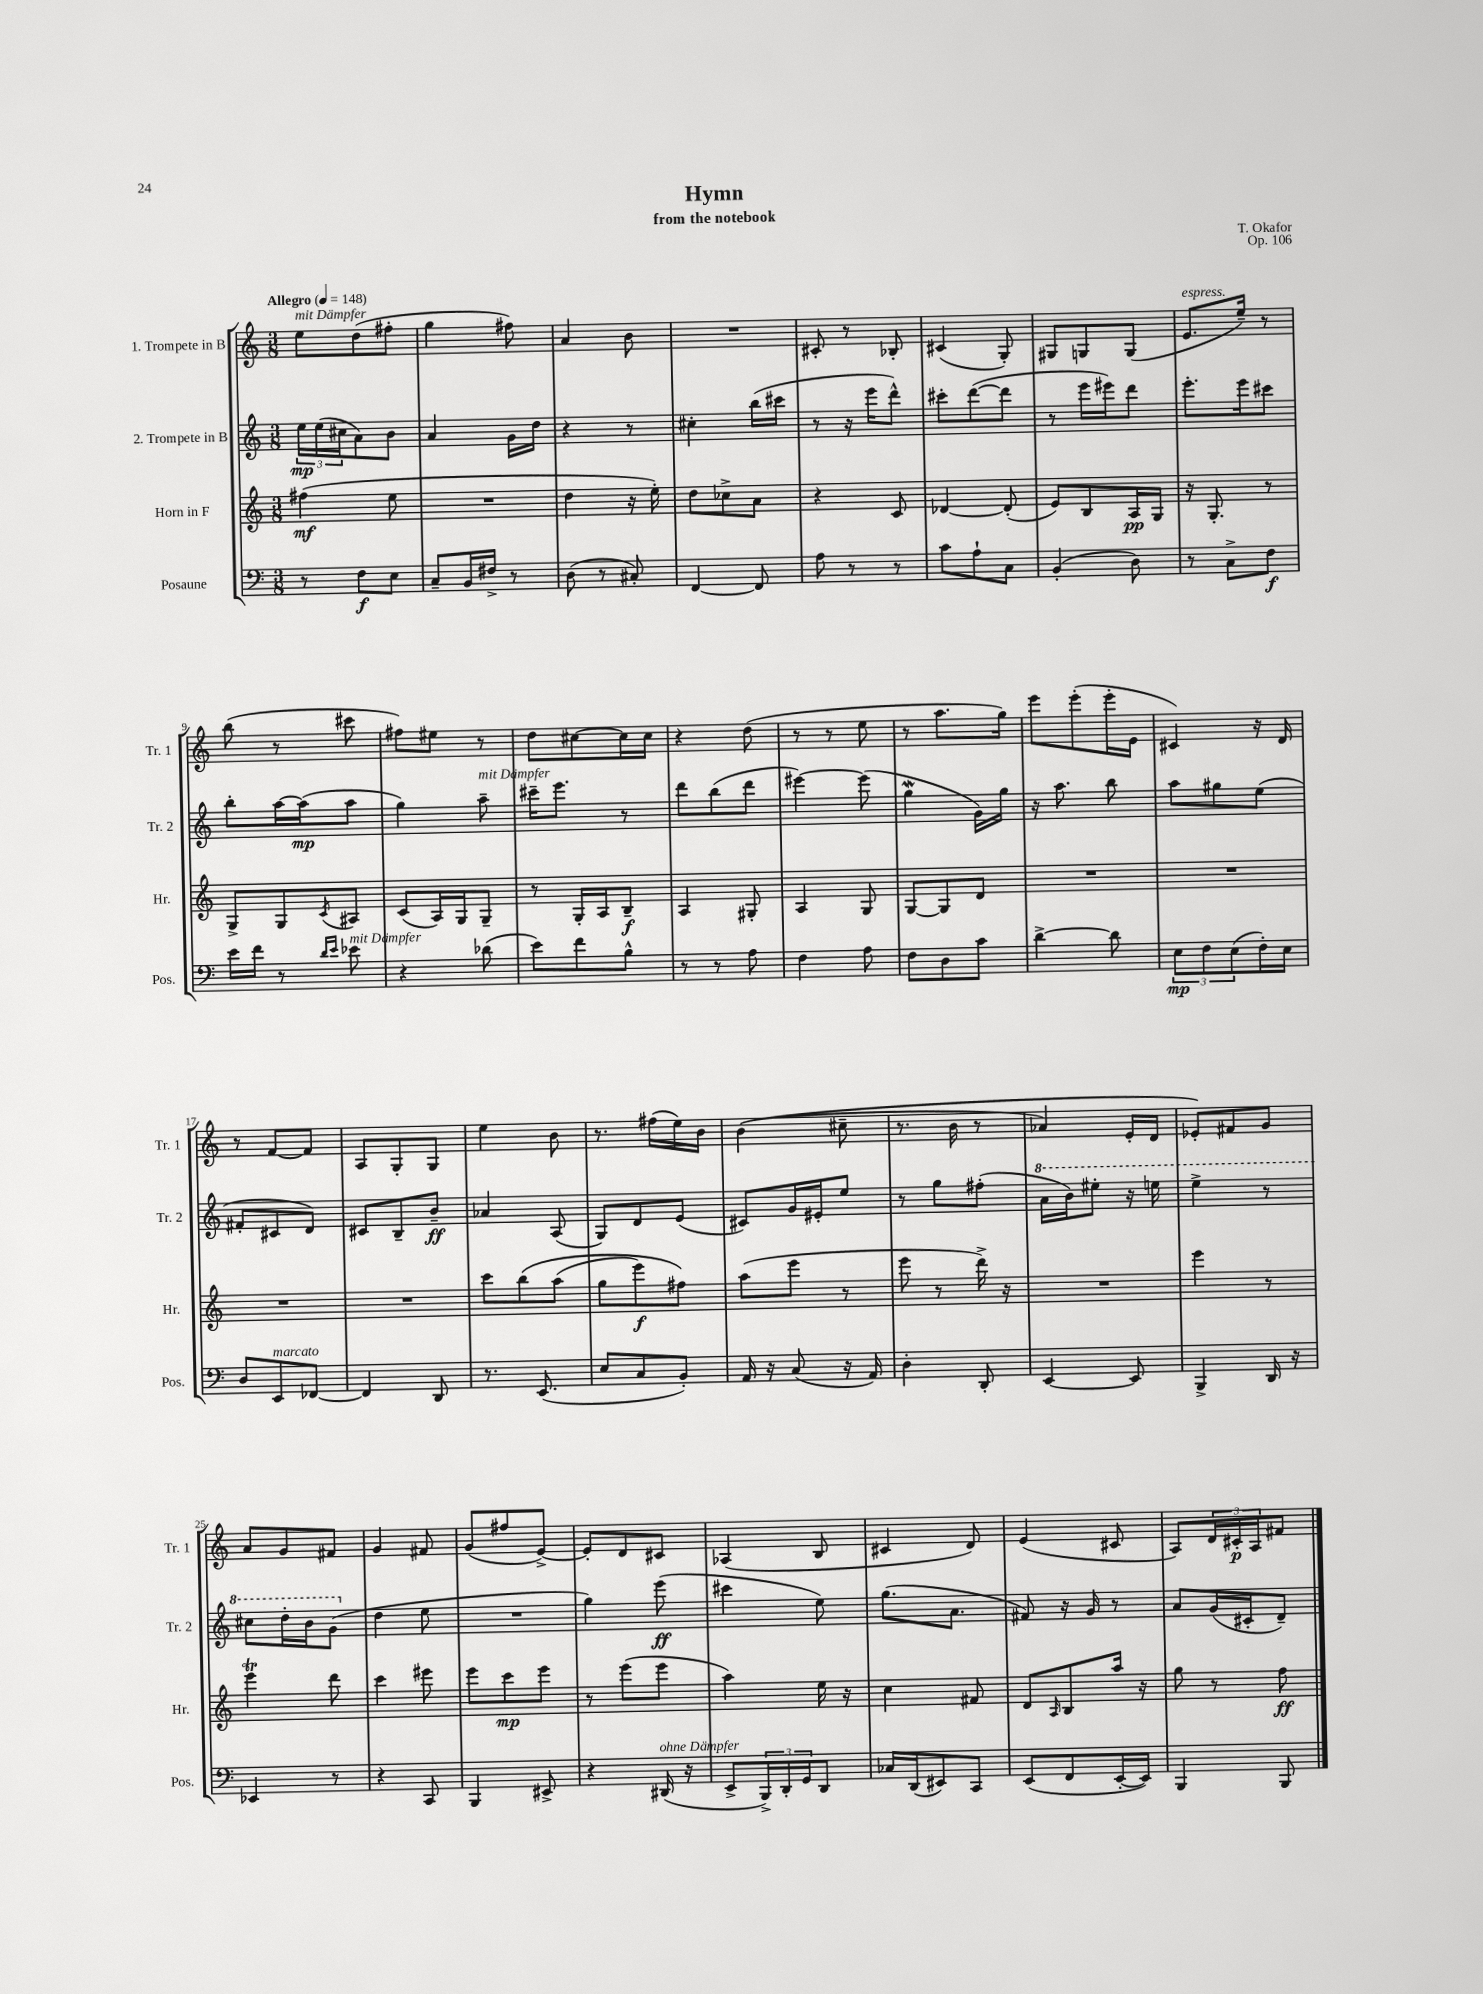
\header { title = "Hymn" composer = "T. Okafor" subtitle = "from the notebook" opus = "Op. 106" }
<<
\new StaffGroup <<
\new Staff = "s0" \with { instrumentName = "1. Trompete in B" shortInstrumentName = "Tr. 1" } {
    \clef treble \key c \major \numericTimeSignature \time 3/8 \tempo "Allegro" 4 = 148
    e''8^\markup { \italic "mit Dämpfer" } d''8( fis''8-. |
    g''4 fis''8) |
    a'4 b'8 |
    R4. |
    cis'8-. r8 bes8-. |
    cis'4( g8-.) |
    gis8 g8 g8( |
    e'8.^\markup { \italic "espress." } e''16--) r8 |
    b''8( r8 cis'''8 |
    fis''8) eis''8 r8 |
    d''8 cis''8~ cis''16 cis''16 |
    r4 d''8( |
    r8 r8 e''8 |
    r8 a''8. g''16) |
    e'''8 e'''8-.( e'''16-. e'16 |
    cis'4) r16 d'16 |
    r8 f'8~ f'8 |
    a8 g8-. g8 |
    e''4 b'8 |
    r8. fis''16( e''16) b'16 |
    b'4(\( cis''8-- |
    r8. b'16 r8 |
    aes'4) e'16-. d'16 |
    ees'8-.\) fis'8 g'8 |
    a'8 g'8 fis'8 |
    g'4 fis'8 |
    g'8( fis''8 e'8~->) |
    e'8-. d'8 cis'8 |
    aes4( b8 |
    cis'4 d'8) |
    e'4( cis'8 |
    a8) \tuplet 3/2 { d'16 cis'16-.\p a16 } fis'8 \bar "|." |
}
\new Staff = "s1" \with { instrumentName = "2. Trompete in B" shortInstrumentName = "Tr. 2" } {
    \clef treble \key c \major \numericTimeSignature \time 3/8
    \tuplet 3/2 { e''16\mp e''16( cis''16 } a'8) b'8 |
    a'4 g'16 d''16 |
    r4 r8 |
    cis''4-. b''16( cis'''16 |
    r8 r16 e'''16 d'''8-^) |
    cis'''8-. d'''8~( d'''8 |
    r8 e'''16 eis'''16) d'''8 |
    e'''8.-. e'''16 cis'''8 |
    b''8-. a''16~ a''16\mp( a''8 |
    g''4) a''8--^\markup { \italic "mit Dämpfer" } |
    cis'''16-- e'''8. r8 |
    d'''8 b''8( d'''8 |
    eis'''4~) eis'''8( |
    g''4\mordent g'16) g''16 |
    r16 a''8. b''8 |
    a''8 gis''8 e''8( |
    fis'8-. cis'8 d'8) |
    cis'8 b8-- b'8--\ff |
    aes'4 a8( |
    g8) d'8 e'8( |
    cis'8) g'16 eis'16-. e''8 |
    r8 g''8 fis''8-.( |
    \ottava #1 a''16 b''16) eis'''8-. r16 e'''16 |
    e'''4-> r8 |
    cis'''8 d'''16-. b''16 g''8( \ottava #0 |
    d''4 e''8 |
    R4. |
    g''4) e'''8\ff( |
    cis'''4 e''8) |
    g''8.( a'8. |
    fis'8) r16 g'16 r8 |
    a'8 g'16( cis'16-. d'8--) \bar "|." |
}
\new Staff = "s2" \with { instrumentName = "Horn in F" shortInstrumentName = "Hr." } {
    \clef treble \key c \major \numericTimeSignature \time 3/8
    fis''4\mf( e''8 |
    R4. |
    d''4 r16 e''16-.) |
    d''8 ces''8-> a'8 |
    r4 c'8 |
    des'4~ des'8-.( |
    e'8) b8 a16\pp g16 |
    r16 g8.-. r8 |
    g8-> g8 \acciaccatura { c'8 } ais8 |
    c'8( a16) g16 g8-- |
    r8 g16-. a16 b8--\f |
    a4 gis8-. |
    a4 g8 |
    g8~ g8 d'8 |
    R4. |
    R4. |
    R4. |
    R4. |
    c'''8 b''8\( a''8( |
    g''8 e'''8\f) fis''8\) |
    a''8( e'''8 r8 |
    e'''8 r8 d'''16->) r16 |
    R4. |
    e'''4 r8 |
    e'''4\trill d'''8 |
    c'''4 eis'''8 |
    e'''8 c'''8\mp e'''8 |
    r8 e'''8( e'''8 |
    a''4) e''16 r16 |
    c''4 fis'8 |
    d'8 \grace { a16 } b8 a''16 r16 |
    g''8 r8 f''8\ff \bar "|." |
}
\new Staff = "s3" \with { instrumentName = "Posaune" shortInstrumentName = "Pos." } {
    \clef bass \key c \major \numericTimeSignature \time 3/8
    r8 f8\f e8 |
    c8-- b,16 fis16-> r8 |
    d8( r8 cis8-.) |
    f,4~ f,8 |
    a8 r8 r8 |
    c'8 a8-! c8 |
    b,4-.( d8) |
    r8 c8-> f8\f |
    e'16 f'16 r8 \grace { d'16 e'16 } ees'8^\markup { \italic "mit Dämpfer" } |
    r4 des'8( |
    e'8) f'8 b8-^ |
    r8 r8 a8 |
    f4 a8 |
    f8 d8 c'8 |
    d'4~-> d'8 |
    \tuplet 3/2 { e8\mp f8 e8( } f16-.) e16 |
    d8 e,8^\markup { \italic "marcato" } fes,8~ |
    fes,4 d,8 |
    r8. e,8.( |
    e8 c8 b,8-.) |
    a,16 r16 c8( r16 a,16) |
    d4-. d,8-. |
    e,4~ e,8 |
    b,,4-> d,16 r16 |
    ees,4 r8 |
    r4 c,8 |
    b,,4 eis,8-> |
    r4 dis,16^\markup { \italic "ohne Dämpfer" }( r16 |
    e,8-> \tuplet 3/2 { b,,16->) d,16-. g,16 } d,8 |
    ces16 d,16( eis,8) c,8 |
    e,8( f,8 e,16~-. e,16) |
    b,,4 b,,8 \bar "|." |
}
>>
>>
